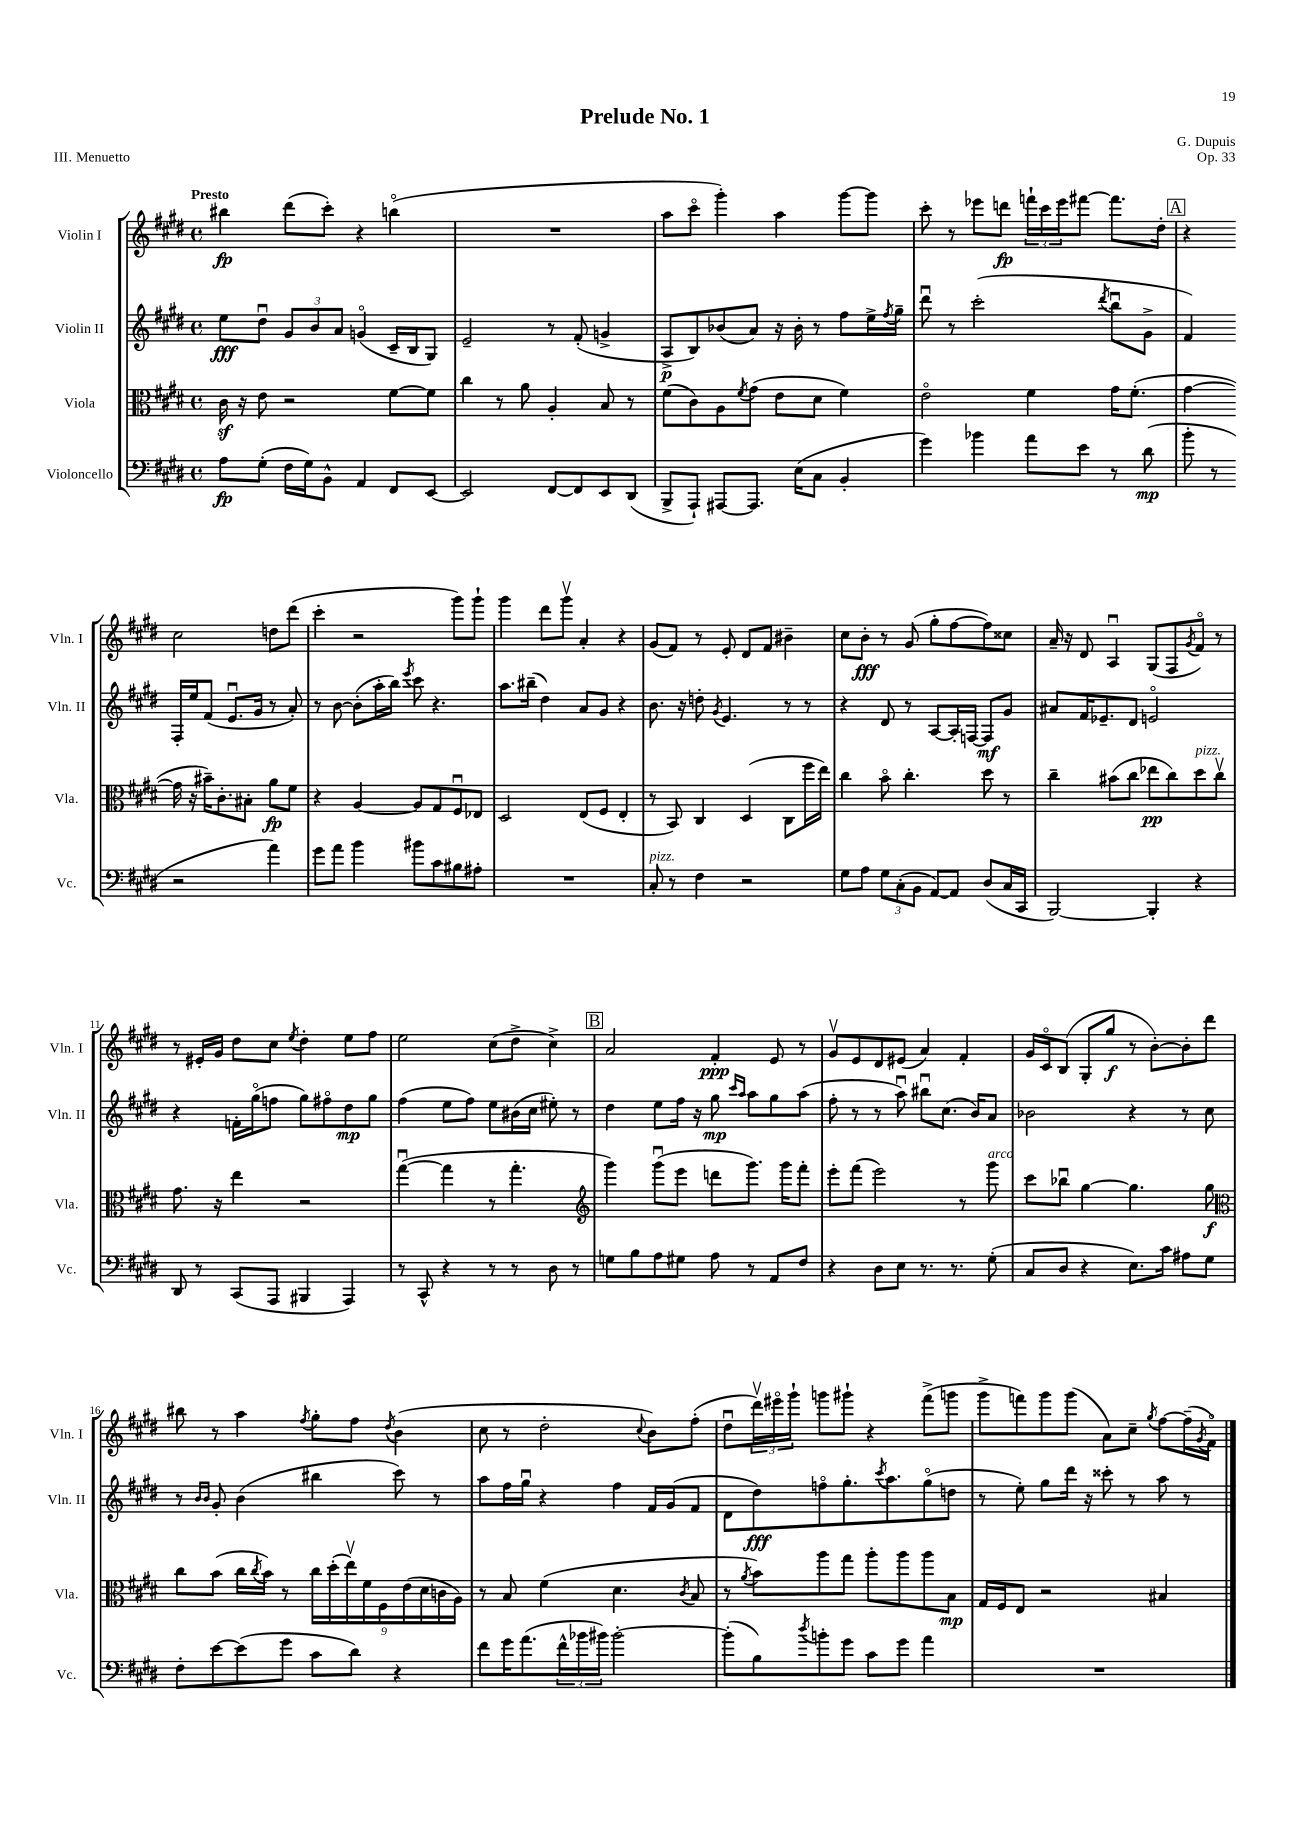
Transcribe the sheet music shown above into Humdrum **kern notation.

**kern	**kern	**kern	**kern
*staff4	*staff3	*staff2	*staff1
*clefF4	*clefC3	*clefG2	*clefG2
*k[f#c#g#d#]	*k[f#c#g#d#]	*k[f#c#g#d#]	*k[f#c#g#d#]
*M4/4	*M4/4	*M4/4	*M4/4
*met(c)	*met(c)	*met(c)	*met(c)
8A\L	16c#\	8ee\L	4bb#\
.	16r	.	.
(8G#'\J	8e\	8dd#u\J	.
16F#\LL	2r	12g#/L	(8ddd#\L
16G#\J)	.	.	.
.	.	12b/	.
8BB^^\J	.	.	8ccc#'\J)
.	.	12a/J	.
4AA/	.	(4go/	4r
8FF#/L	[8f#\L	16c#~/LL	(4bbo\
.	.	16B/J	.
[8EE/J	8f#\]J	8G#/J)	.
=	=	=	=
2EE/]	4cc#\	2e~/	1r
.	8r	.	.
.	8a\	.	.
[8FF#/L	4A'/	8r	.
8FF#/]	.	(8f#'/	.
8EE/	8B/	4g^/	.
(8DD#/J	8r	.	.
=	=	=	=
8BBB^/L	(8f#\L	8A^/L	8aa\L
8AAA`/J)	8c#\)	8B/)	8ccc#o\J
[8AAA#/L	8A\	(8b-/	4ggg#'\)
.	8qf#/	.	.
8.AAA#/]J	(8g#\J	8a/J)	.
.	8e\L	16r	4aa\
(16E\LK	.	16b-'\	.
8C#\J	8d#\J	8r	.
4BB'/	4f#\)	8ff#\L	[8ggg#\L
.	.	16ee^\L	8ggg#\]J
.	.	8qff#/	.
.	.	16gg#~\JJ	.
=	=	=	=
4g#\)	2eo\	8ddd#u\	8ccc#'\
.	.	8r	8r
4b-\	.	(2ccc#'\	8eee-\L
.	.	.	8ddd\J
8a\L	4f#\	.	24fff`\LL
.	.	.	24ccc#\
.	.	.	24eee-\J
8e\J	.	.	[8fff#\J
.	.	8qddd#/	.
8r	16g#\LK	8bbu\L	8.fff#\]L
.	(8.f#'\J	.	.
(8d#\	.	8g#^\J	.
.	.	.	16dd#'\Jk
=	=	=	=
8b'\	[4g#\	4f#/)	4r
8r	.	.	.
2r	16g#\]	16F#'/LL	2cc#\
.	16r	16ee/J	.
.	16b#~\LK)	(8f#/J	.
.	8.c#'\	.	.
.	.	8.eu/L	.
.	8B#'\J	.	.
.	.	16g#/Jk	.
4a\)	8a\L	8r	8dd\L
.	8f#\J	8a'/)	(8ddd#\J
=	=	=	=
8g#\L	4r	8r	4ccc#'\
8a\J	.	[8b\	.
4b\	[4A/	(8b'\]L	2r
.	.	16aa'\L	.
.	.	16bb\JJ)	.
.	.	8qeee/	.
8b#\L	8A/]L	8ccc#\	.
8c#\	8G#/	4.r	.
8B#\	8F#u/	.	8ggg#\L)
8A#'\J	8E-/J	.	8ggg#`\J
=	=	=	=
1r	2D#/	8.aa\L	4ggg#\
.	.	(16bb#~\Jk	.
.	.	4dd#\)	8ddd#\L
.	.	.	8ggg#v\J
.	(8E/L	8a/L	4a'/
.	8F#/J	8g#/J	.
.	4E'/	4r	4r
=	=	=	=
8C#'/	8r	8.b\	(8g#/L
8r	8BB/)	.	8f#/J)
.	.	16r	.
4F#\	4C#/	8dd'\	8r
.	.	8qg#/	.
.	.	4.e/	8e'/
2r	(4D#/	.	8d#/L
.	.	.	8f#/J
.	8C#\L	8r	4b#~\
.	16ff#\L	8r	.
.	16ee\JJ)	.	.
=	=	=	=
8G#\L	4cc#\	4r	8cc#\L
8A\J	.	.	8b'\J
12G#\L	8bo\	8d#/	8r
(12C#'\	.	.	.
.	4.cc#'\	8r	(8g#/
12BB\J	.	.	.
[8AA/L)	.	[8A/L	8gg#'\L
8AA/]J	.	16A'/]L	[8ff#\
.	.	[16F/JJ	.
(8D#/L	8dd#\	8F/]L	8ff#\])
16C#/L	8r	8g#/J	8cc##\J
16CC#/JJ	.	.	.
=	=	=	=
[2BBB/)	4cc#~\	8a#/L	16a~/
.	.	.	16r
.	.	16f#/K	8d#/
.	.	8.e-~/	.
.	(8b#\L	.	4Au/
.	8cc#\J	8d#/J	.
4BBB'/]	8ee-\L	2eo/	(8G#/L
.	8cc#\)	.	8F#/
.	.	.	8qg#/
4r	8dd#\	.	8f#o/J)
.	8cc#v\J	.	8r
=	=	=	=
8DD#/	8.g#\	4r	8r
8r	.	.	16e#'/LL
.	16r	.	16g#/JJ
(8CC#/L	4ee\	16f'\LL	8dd#\L
.	.	(16gg#o\J	.
8AAA/J	.	8ff\J	8cc#\J
.	.	.	8qee/
4BBB#/	2r	8gg#\L)	4dd#'\
.	.	8ff#o\	.
4AAA/)	.	8dd#\	8ee\L
.	.	8gg#\J	8ff#\J
=	=	=	=
8r	([4gg#u\	(4ff#\	2ee\
8CC#^^/	.	.	.
4r	4gg#\]	8ee\L	.
.	.	8ff#\J)	.
8r	8r	8ee\L	(8cc#\L
8r	4.gg#'\	(16b#\L	8dd#^\J
.	.	16cc#\JJ	.
8D#\	.	8ee#'\)	4cc#^\)
8r	.	8r	.
=	=	=	=
*	*clefG2	*	*
8G\L	4ggg#\)	4dd#\	2a/
8B\	.	.	.
8A\	(8ggg#u\L	8ee\L	.
8G#\J	8eee\J	16ff#\Jk	.
.	.	16r	.
8A\	8ddd\L	8gg#\	4f#'/
.	.	16qqccc#/LL	.
.	.	16qqaa/JJ	.
8r	8.ggg#\J)	8aa\L	.
8AA/L	.	8gg#\	8e/
.	16ggg#\LK	.	.
8F#/J	8fff#'\J	(8aa\J	8r
=	=	=	=
4r	8eee'\L	8ff#'\	8g#v/L
.	(8fff#\J	8r	8e/
8D#\L	2eee\)	8r	8d#/
8E\J	.	8aau\)	(8e#/J
8.r	.	8bb#u\L	4a/)
.	.	(8.cc#\J	.
8.r	.	.	.
.	8r	.	4f#'/
.	.	16b/LK)	.
(8G#'\	8ggg#\	8a/J	.
=	=	=	=
8C#/L	8ccc#\L	2b-\	16g#/LL
.	.	.	16c#o/J
8D#/J	8bb-u\J	.	(8B/J
4r	[4gg#\	.	8G#'/L
.	.	.	8gg#/J
8.E\L)	4.gg#\]	4r	8r
.	.	.	[8b'\L)
16c#\Jk	.	.	.
8A#\L	.	8r	8b'\]
8G#\J	8gg#\	8cc#\	8ddd#\J
=	=	=	=
*	*clefC3	*	*
8F#'\L	8cc#\L	8r	8bb#\
.	.	16qqb/LL	.
.	.	16qqb/JJ	.
[8e\	(8b\J	8g#'/	8r
(8e\]	16cc#\LL	(4b\	4aa\
.	8qcc#/	.	.
.	16b\JJ)	.	.
8g#\J	8r	.	.
.	.	.	8qff#/
8c#\L	18cc#\LL	4bb#\	8gg#'\L
.	(18dd#'\	.	.
.	18eev\)	.	.
8d#\J)	.	.	8ff#\J
.	18f#\	.	.
.	18F#\	.	.
.	.	.	8qdd#/
4r	.	8ccc#\)	(4b\
.	(18e\	.	.
.	18d#\	.	.
.	.	8r	.
.	18c\	.	.
.	18A\JJ)	.	.
=	=	=	=
8f#\L	8r	8aa\L	8cc#\
16g#\K	8B/	16ff#\L	8r
(8.a\	.	16gg#u\JJ	.
.	(4f#\	4r	2dd#'\
24f#^^\L	.	.	.
24b-\	.	.	.
24b#\JJ)	.	.	.
[2b#'\	4.d#\	4ff#\	.
.	.	.	8qqcc#/
.	.	16f#/LL	8b\L)
.	.	(16g#/J	.
.	8qc#/	.	.
.	8B/	8f#/J	(8ff#'\J
=	=	=	=
(8b#'\]L	8r	8d#\L	8dd#u\L
.	8qa/	.	.
8B\)	8b\L)	8dd#\)	24ddd#v\L)
.	.	.	24eee#o\
.	.	.	24ggg#`\JJ
8qdd#/	.	.	.
8b'\	8aa\	8ffo\	8ggg\L
8g#\J	8gg#\J	8.gg#'\	8ggg#`\J
8c#\L	8aa'\L	.	4r
.	.	8qccc#/	.
.	.	8.aa\	.
8g#\J	8aa\	.	.
4a\	8aa\	(8gg#o\	(8fff#^\L
.	8B\J	8dd\J	8ggg\J
=	=	=	=
1r	16G#/LL	8r	8ggg#^\L
.	16F#/J	.	.
.	8E/J	8ee'\)	8fff\)
.	2r	8gg#\L	8ggg#\
.	.	16ddd#\Jk	(8ggg#\J
.	.	16r	.
.	.	8ccc##'\	8a\L)
.	.	8r	8cc#~\J
.	.	.	8qgg#/
.	4B#/	8aa\	[8ff#\L
.	.	8r	(16ff#~\]L
.	.	.	8qg#/
.	.	.	16f#o\JJ)
==	==	==	==
*-	*-	*-	*-
